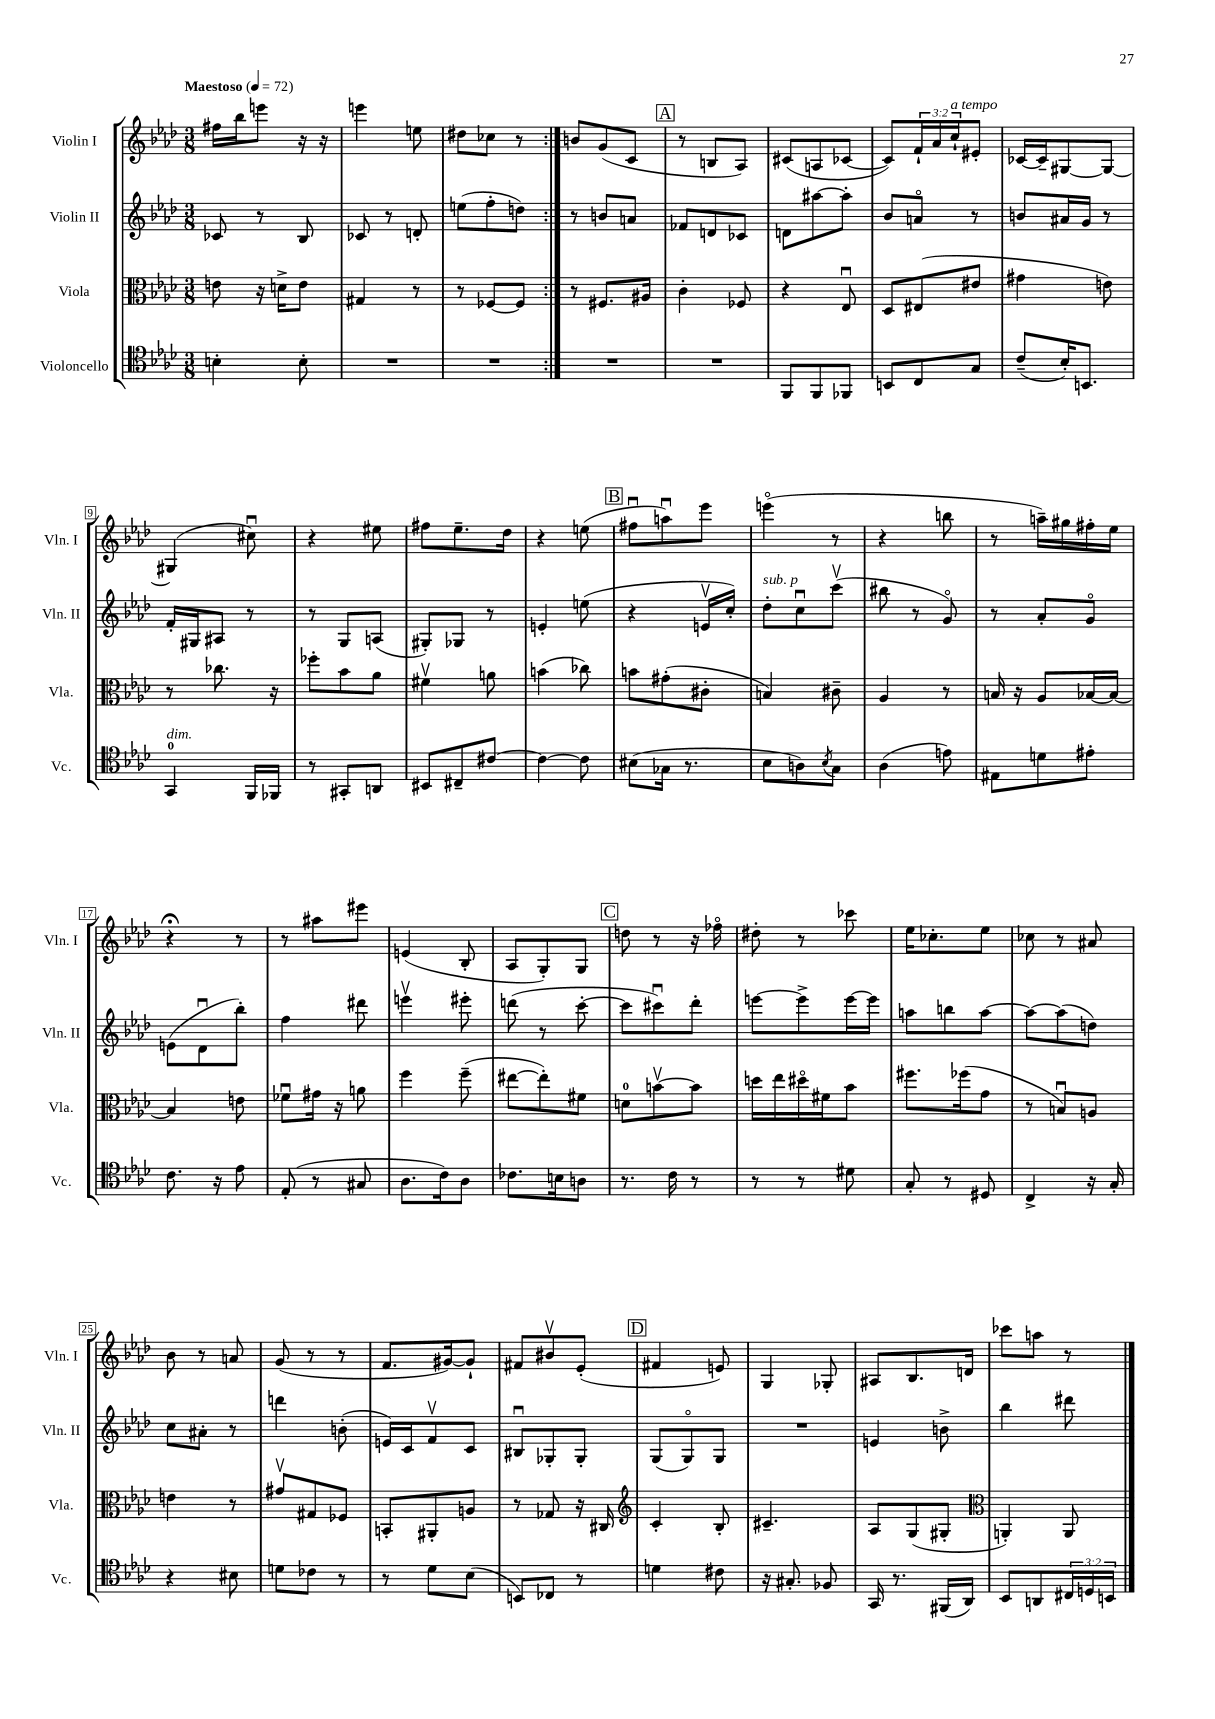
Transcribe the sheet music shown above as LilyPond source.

<<
\new StaffGroup <<
\new Staff = "s0" \with { instrumentName = "Violin I" shortInstrumentName = "Vln. I" } {
    \clef treble \key aes \major \numericTimeSignature \time 3/8 \override Staff.TupletNumber.text = #tuplet-number::calc-fraction-text \tempo "Maestoso" 4 = 72
    \repeat volta 2 { fis''16 bes''16 e'''8 r16 r16 |
    e'''4 e''8 |
    dis''8 ces''8 r8 | }
    b'8 g'8( c'8 |
    \mark \markup { \box "A" } r8 b8 aes8) |
    cis'8( a8 ces'8~ |
    ces'8) \tuplet 3/2 { f'16-! aes'16 c''16-!^\markup { \italic "a tempo" } } eis'8-. |
    ces'16~ ces'16-- gis8~ gis8~ |
    gis4( cis''8\downbow) |
    r4 eis''8 |
    fis''8 ees''8.-- des''16 |
    r4 e''8( |
    \mark \markup { \box "B" } fis''8\downbow a''8\downbow) ees'''8 |
    e'''4\flageolet( r8 |
    r4 b''8 |
    r8 a''16--) gis''16 fis''16-. ees''16 |
    r4\fermata r8 |
    r8 ais''8 eis'''8 |
    e'4( bes8-. |
    aes8 g8-.) g8 |
    \mark \markup { \box "C" } d''8 r8 r16 fes''16\flageolet |
    dis''8-. r8 ces'''8 |
    ees''16 ces''8.-. ees''8 |
    ces''8 r8 ais'8 |
    bes'8 r8 a'8 |
    g'8( r8 r8 |
    f'8. gis'16~) gis'8-! |
    fis'8 bis'8\upbow ees'8-.( |
    \mark \markup { \box "D" } fis'4 e'8) |
    g4 ges8-. |
    ais8 bes8. d'16 |
    ces'''8 a''8 r8 \bar "|." |
}
\new Staff = "s1" \with { instrumentName = "Violin II" shortInstrumentName = "Vln. II" } {
    \clef treble \key aes \major \numericTimeSignature \time 3/8
    \repeat volta 2 { ces'8 r8 bes8 |
    ces'8 r8 d'8-. |
    e''8( f''8-. d''8) | }
    r8 b'8 a'8 |
    \mark \markup { \box "A" } fes'8 d'8 ces'8 |
    d'8 ais''8~ ais''8-. |
    bes'8 a'8\flageolet r8 |
    b'8 ais'16 g'16 r8 |
    f'16-. gis16 ais8 r8 |
    r8 g8 a8( |
    gis8-.) ges8 r8 |
    e'4-. e''8( |
    \mark \markup { \box "B" } r4 e'16\upbow c''16-.) |
    des''8-.^\markup { \italic "sub. p" } c''8\downbow c'''8\upbow( |
    bis''8 r8 g'8\flageolet) |
    r8 aes'8-. g'8\flageolet |
    e'8( des'8\downbow bes''8-.) |
    f''4 dis'''8 |
    e'''4\upbow eis'''8-. |
    d'''8( r8 c'''8~-. |
    \mark \markup { \box "C" } c'''8 cis'''8\downbow) des'''8-. |
    e'''8~ e'''8-> e'''16~ e'''16 |
    a''8 b''8 a''8~ |
    a''8~ a''8( d''8) |
    c''8 ais'8-. r8 |
    d'''4 b'8-.( |
    e'16) c'16 f'8\upbow c'8 |
    bis8\downbow ges8-. ges8-. |
    \mark \markup { \box "D" } g8( g8\flageolet) g8 |
    R4. |
    e'4 b'8-> |
    bes''4 dis'''8 \bar "|." |
}
\new Staff = "s2" \with { instrumentName = "Viola" shortInstrumentName = "Vla." } {
    \clef alto \key aes \major \numericTimeSignature \time 3/8
    \repeat volta 2 { e'8 r16 d'16-> e'8 |
    gis4 r8 |
    r8 fes8~ fes8 | }
    r8 fis8. ais16 |
    \mark \markup { \box "A" } c'4-. fes8 |
    r4 ees8\downbow |
    des8 eis8( eis'8 |
    gis'4 e'8) |
    r8 ces''8. r16 |
    fes''8-. bes'8 aes'8 |
    fis'4\upbow a'8 |
    b'4( ces''8) |
    \mark \markup { \box "B" } b'8 gis'8-.( cis'8-. |
    b4) cis'8-- |
    aes4 r8 |
    b16 r16 aes8 bes16~ bes16~ |
    bes4 e'8 |
    fes'8\downbow gis'16 r16 a'8 |
    f''4 f''8--( |
    eis''8~ eis''8-.) fis'8 |
    \mark \markup { \box "C" } d'8-0 b'8~\upbow b'8 |
    d''16 ees''16 dis''16\flageolet fis'16 bes'8 |
    fis''8. fes''16( g'8 |
    r8 b8\downbow) a8 |
    e'4 r8 |
    gis'8\upbow gis8 fes8 |
    b,8-. ais,8-. a8 |
    r8 ges8 r16 cis16 |
    \mark \markup { \box "D" } \clef treble c'4-. bes8-. |
    cis'4.-- |
    aes8 g8( gis8-. |
    \clef alto a,4-.) a,8 \bar "|." |
}
\new Staff = "s3" \with { instrumentName = "Violoncello" shortInstrumentName = "Vc." } {
    \clef tenor \key aes \major \numericTimeSignature \time 3/8 \override Staff.TupletNumber.text = #tuplet-number::calc-fraction-text
    \repeat volta 2 { b4-. b8-. |
    R4. |
    R4. | }
    R4. |
    \mark \markup { \box "A" } R4. |
    f,8 f,8 fes,8 |
    b,8 c8 g8 |
    c'8--( bes16-.) b,8. |
    g,4-0^\markup { \italic "dim." } f,16 fes,16 |
    r8 gis,8-. a,8 |
    bis,8 cis8-- cis'8~ |
    cis'4~ cis'8 |
    \mark \markup { \box "B" } bis8( ges16 r8. |
    bes8 a8) \acciaccatura { bes8 } g8 |
    aes4( e'8) |
    eis8 d'8 eis'8-. |
    c'8. r16 ees'8 |
    ees8-.( r8 gis8 |
    aes8. c'16) aes8 |
    ces'8. b16 a8 |
    \mark \markup { \box "C" } r8. c'16 r8 |
    r8 r8 dis'8 |
    g8-. r8 dis8 |
    c4-> r16 g16-. |
    r4 bis8 |
    d'8 ces'8 r8 |
    r8 des'8 bes8( |
    b,8) ces8 r8 |
    \mark \markup { \box "D" } d'4 cis'8 |
    r16 gis8.-. fes8 |
    g,16 r8. fis,16( aes,16) |
    bes,8 a,8 \tuplet 3/2 { cis16 d16 b,16 } \bar "|." |
}
>>
>>
\layout { \context { \Score \override BarNumber.stencil = #(make-stencil-boxer 0.1 0.3 ly:text-interface::print) } }
